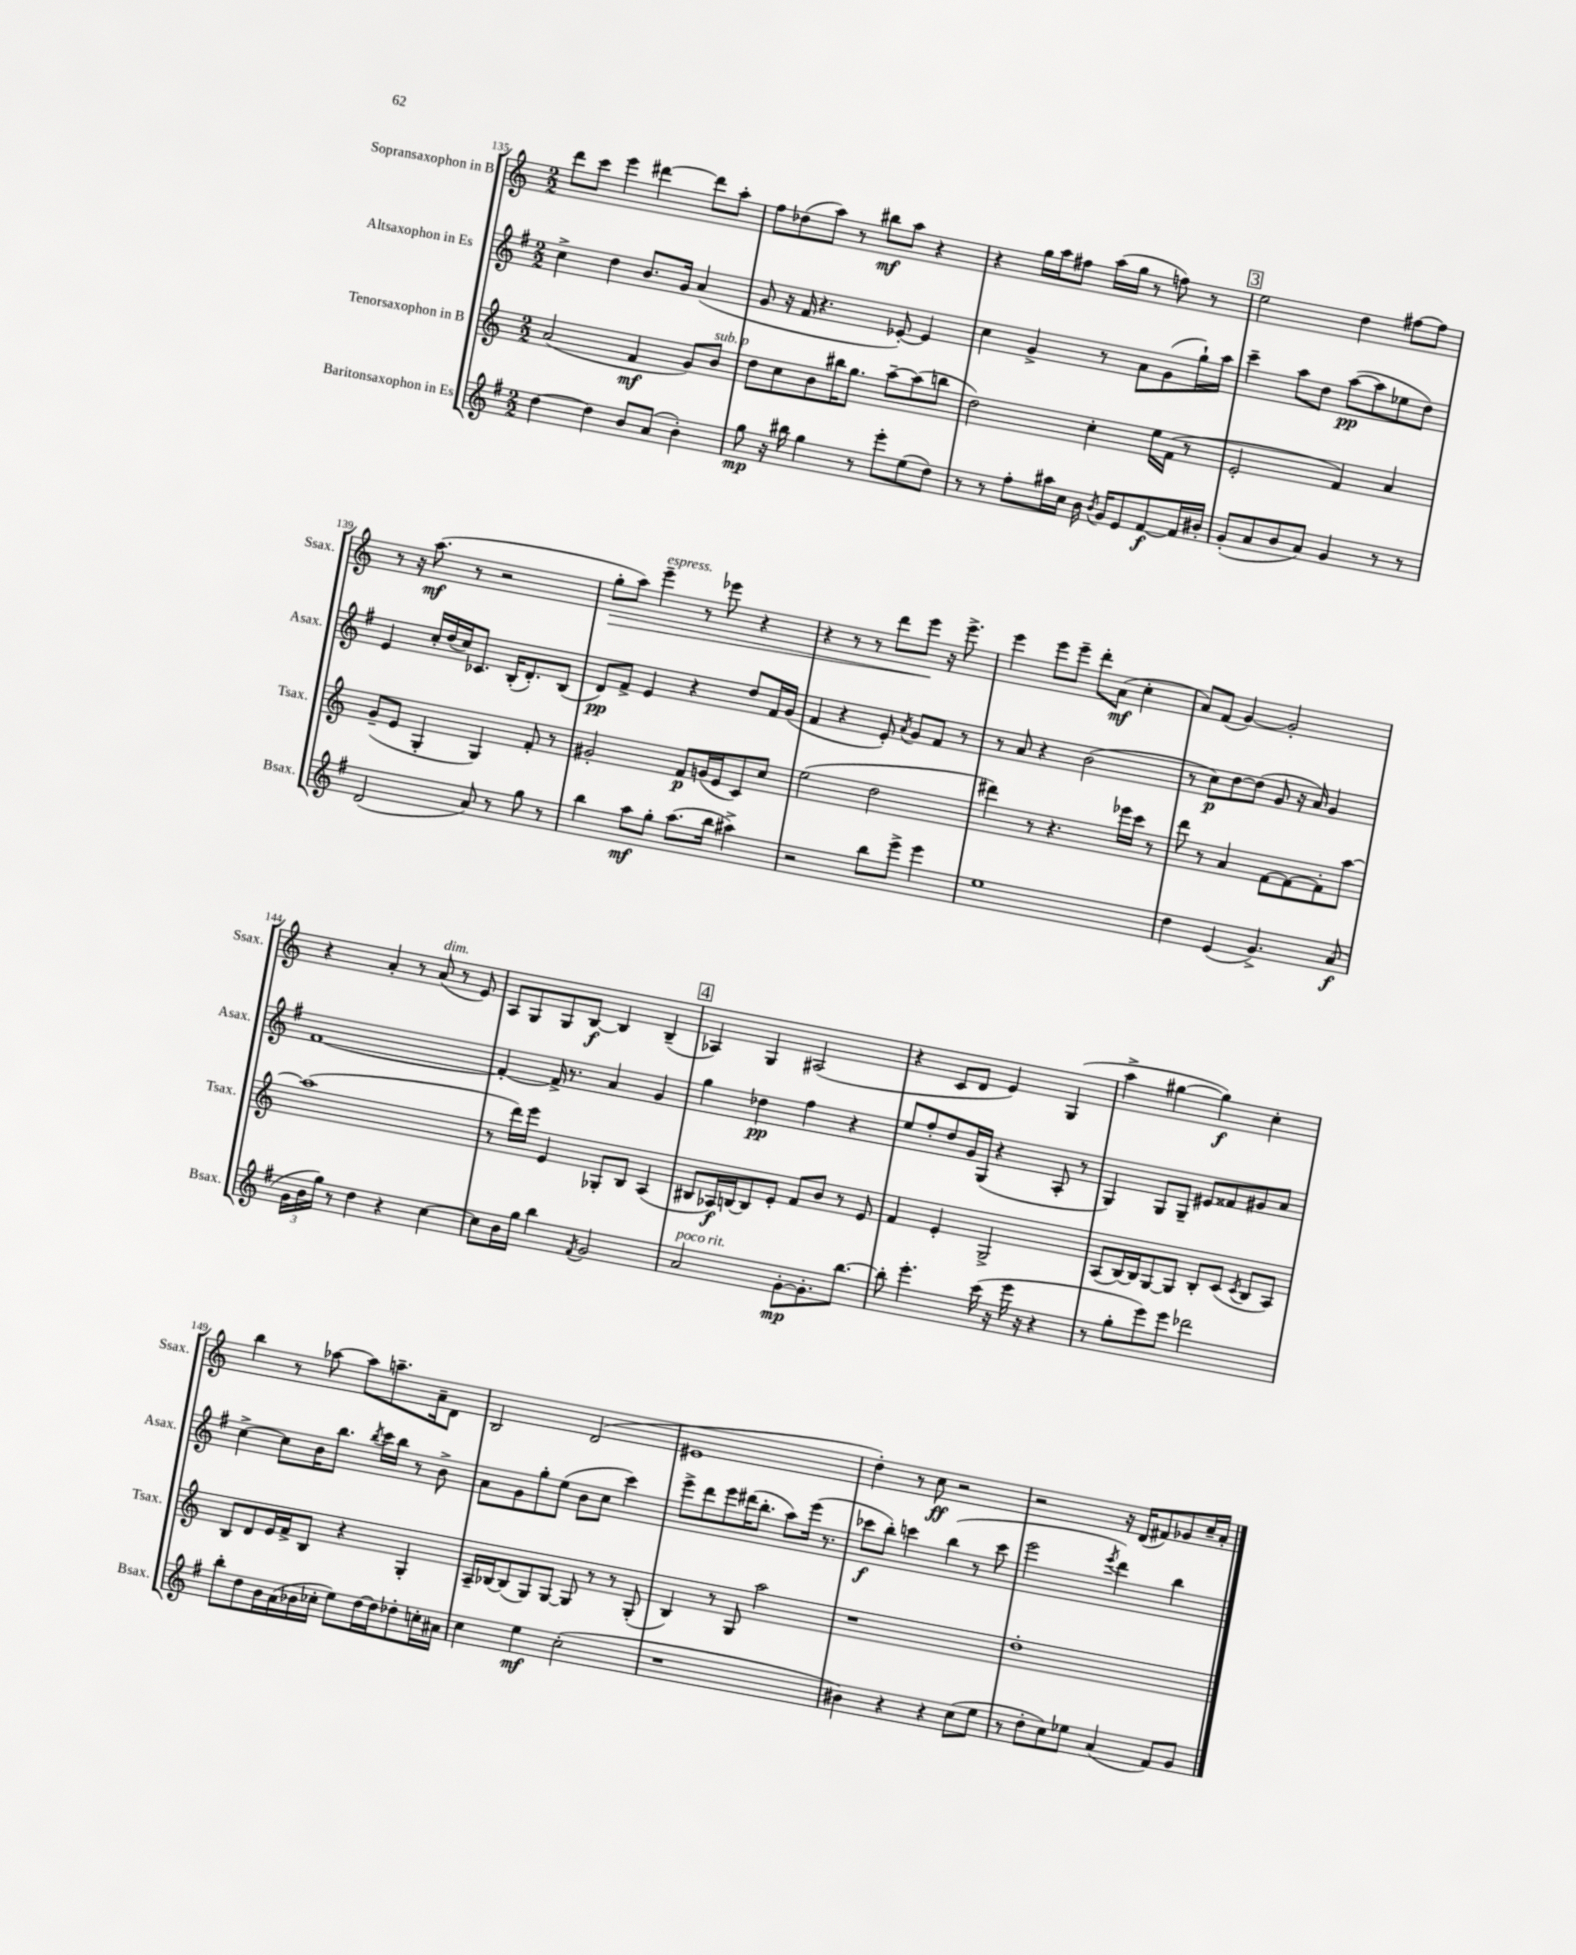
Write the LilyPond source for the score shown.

<<
\new StaffGroup <<
\new Staff = "s0" \with { instrumentName = "Sopransaxophon in B" shortInstrumentName = "Ssax." } {
    \clef treble \key c \major \numericTimeSignature \time 2/2
    \autoBeamOff d'''8[ c'''8] e'''4 dis'''4~ dis'''8[ a''8]-. |
    f''8[ des''8( a''8]) r8 bis''8[\mf a''8] r4 |
    r4 g''16[ a''16 fis''8] a''16[( g''16] r8 f''8) r8 |
    \mark \markup { \box "3" } e''2 d''4 fis''8[~ fis''8] |
    r8 r16 a''8.\mf( r8 r2 |
    g''8[-.\> a''8]) e'''4--^\markup { \italic "espress." } r8 ees'''8 r4 |
    r4 r8 r8 d'''8[ e'''8]\! r16 e'''8.-> |
    e'''4 e'''8[ e'''8]-- d'''8[-. a'8]\mf( c''4-. |
    a'8[) f'8]( g'4~) g'2-. |
    r4 a'4-. r8 a'8^\markup { \italic "dim." }( r8 e'8) |
    a8[ g8 g8 b8]~\f b4 b4--( |
    \mark \markup { \box "4" } aes4) g4 ais2( |
    r4 c'8[ d'8] e'4) g4( |
    a''4-> gis''4~ gis''4\f) c''4-. |
    b''4 r8 aes''8~ aes''8[ a''8.-- a'16-- d'8] |
    b2 d'2( |
    eis'1 |
    d''4-.) r8 c''8\ff r2 |
    r2 r16 d'16[( fis'8) ges'8 c''16-- a'16]-. \bar "|." |
}
\new Staff = "s1" \with { instrumentName = "Altsaxophon in Es" shortInstrumentName = "Asax." } {
    \clef treble \key g \major \numericTimeSignature \time 2/2
    \autoBeamOff c''4-> d''4 b'8.[ g'16] a'4( |
    g'8 r16 fis'16 r4. ees'8~-.) ees'4 |
    c''4 g'4-> r8 a'8[ g'8( g''16-!) a''16] |
    \mark \markup { \box "3" } c'''4-- a''8[ d''8] a''8[~\pp( a''8 ees''8 d''8]) |
    e'4 c''16[-. d''16( c''16) ces'8.] b16[-.( d'8.-.) b8]( |
    d'8[\pp) fis'8]-> e'4 r4 d''8[ fis'16 g'16]( |
    fis'4 r4 e'8-.) \acciaccatura { a'8 } g'8[ fis'8] r8 |
    r8 a'8 r4 b'2( |
    r8 c''8[\p) d''8~ d''8]( g'8 r16 a'16) g'4 |
    fis'1~ |
    fis'4~-. fis'16-> r8. a'4 g'4 |
    \mark \markup { \box "4" } g''4 des''4\pp fis''4 r4 |
    e''8[ fis''8-. d''8 g'16 g16]( r4 a8-. r8 |
    g4) g8[ g8]-- eis'8[ fisis'8 gis'8 a'8] |
    c''4~-> c''8[ b'16 b''8.] \acciaccatura { b''8 } c'''16[ b''16] r8 b'8-> |
    a'8[ g'8 g''8-. e''8]( b'8[ c''8] c'''4) |
    e'''8[-> d'''8 e'''8 dis'''16( b''8.]-. a''8[) e'''16]( r8. |
    ces'''8[\f b''8]-.) c'''4 b''4( r8 c'''8 |
    e'''2 \acciaccatura { e'''8 } d'''4) b''4 \bar "|." |
}
\new Staff = "s2" \with { instrumentName = "Tenorsaxophon in B" shortInstrumentName = "Tsax." } {
    \clef treble \key c \major \numericTimeSignature \time 2/2
    \autoBeamOff a'2( f'4\mf g'8[) b'8]^\markup { \italic "sub. p" } |
    d''8[ c''8 b'8 bis''16 g''8.] a''8[~-- a''8( b''8] |
    d''2) c''4-. e''16[ f'16]( r8 |
    \mark \markup { \box "3" } e'2-. f'4) a'4 |
    g'8[--( e'8] g4-. g4) f'8-. r8 |
    gis'2-. f'8[\p g'16( e'16 c'8) c''8] |
    e''2( d''2 |
    dis'''4) r8 r4. ees'''16[ c'''16] r8 |
    d'''8 r8 a'4 f'8[~ f'8~ f'8-. a''8]~ |
    a''1( |
    r8 d'''16[) e'''16] e'4 ges8[-. b8] a4( |
    \mark \markup { \box "4" } bis8[ aes16\f) b16~ b8 e'8]-. f'8[ b'8] r8 e'8 |
    f'4 e'4-. g2-> |
    a8[( b16~) b16 g8~ g8] b8[-. c'8]( \acciaccatura { c'8 } b8[ a8]) |
    b8[ d'8 e'16 f'16-> b8] r4 g4-. |
    a16[-- bes16~ bes8( g8) g8]~ g8 r8 r8 g8-.( |
    b4) r8 g8 a''2 |
    r1 |
    d''1-. \bar "|." |
}
\new Staff = "s3" \with { instrumentName = "Baritonsaxophon in Es" shortInstrumentName = "Bsax." } {
    \clef treble \key g \major \numericTimeSignature \time 2/2
    \autoBeamOff d''4~ d''4 b'8[ a'8]( b'4-.) |
    g''8\mp r16 bis''16 g''4 r8 e'''8[-. e''8( d''8]) |
    r8 r8 fis''8[-. ais''16 c''16] b'16 \acciaccatura { b'8 } g'16[ e'8 fis'8~\f fis'16 bis'16]-. |
    \mark \markup { \box "3" } g'8[-.( a'8 b'8 a'8]) g'4 r8 r8 |
    d'2( a'8) r8 g''8 r8 |
    b''4 a''8[\mf g''8]-. a''8.[( b''16] ais''4->) |
    r2 b''8[ e'''8]-> e'''4 |
    e''1 |
    d''4 e'4( g'4.->) a'8\f( |
    \tuplet 3/2 { g'16[ b'16 g''16]) } r8 d''4 r4 c''4~ |
    c''8[ b'16 g''16] b''4 \acciaccatura { fis'8 } g'2 |
    \mark \markup { \box "4" } a'2^\markup { \italic "poco rit." } g'8[~-.\mp g'8.-. b''8.]~ |
    b''8-. e'''4.-. c'''16( r16 e'''16 r16 r4 |
    r8 g''8[-. e'''8) e'''8] des'''2 |
    b''8[-. d''8 b'16 a'16( bes'16 ces''16]-. e''8[) d''16~ d''16 des''8-. c''16-. ais'16] |
    c''4 e''4\mf c''2-.( |
    r1 |
    bis'4) r4 r4 c''8[( e''8] |
    r8 d''8[-. c''8) ees''8] a'4( fis'8[) g'8] \bar "|." |
}
>>
>>
\layout { \context { \Score currentBarNumber = #135 } }
